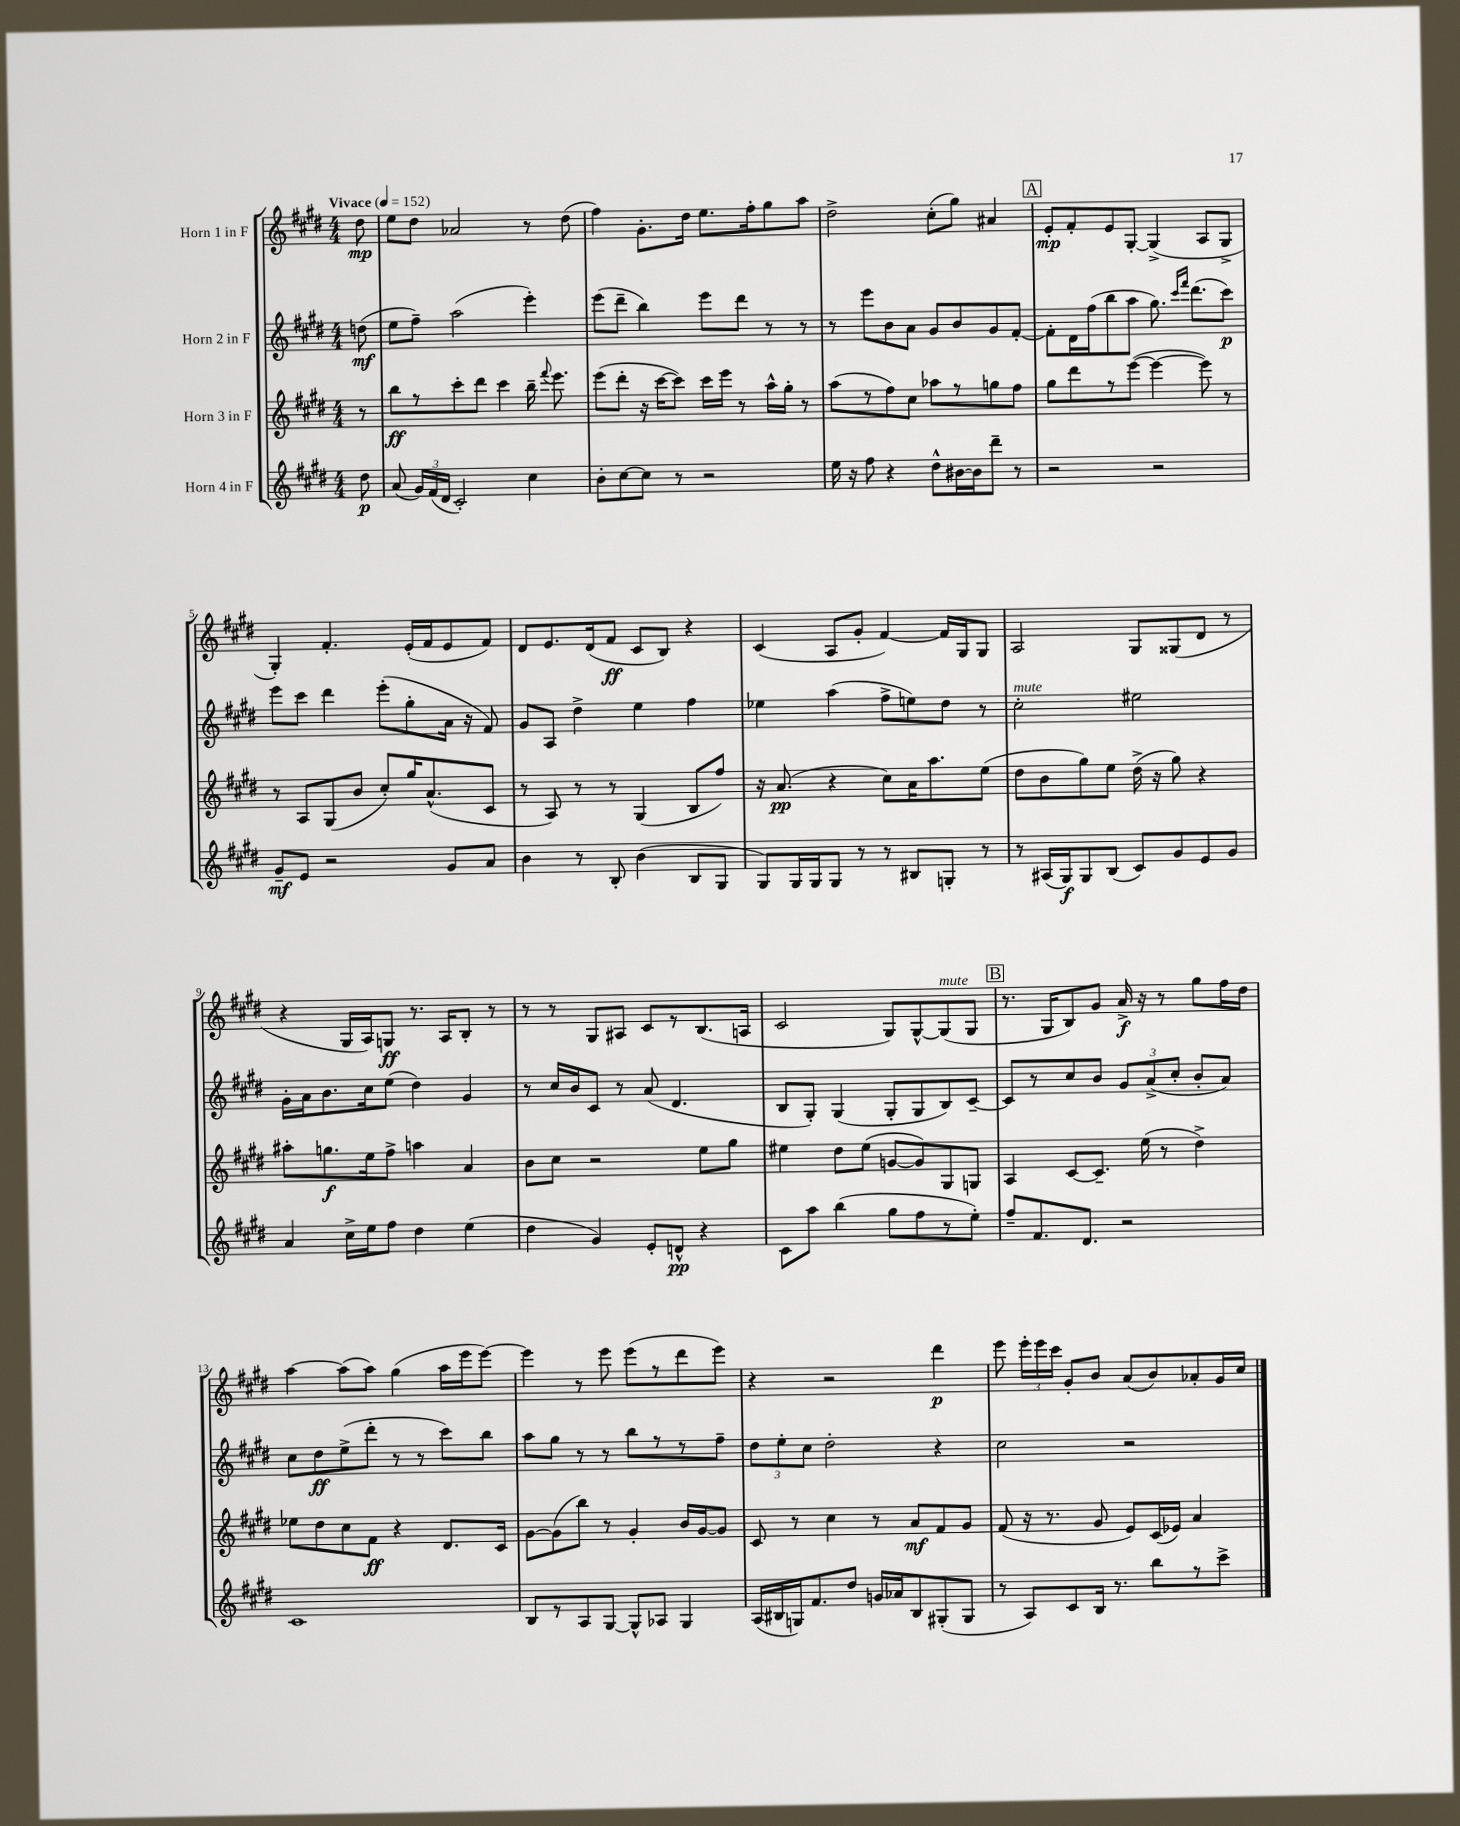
<<
\new StaffGroup <<
\new Staff = "s0" \with { instrumentName = "Horn 1 in F" } {
    \clef treble \key e \major \numericTimeSignature \time 4/4 \partial 8 \tempo "Vivace" 4 = 152
    \autoBeamOff dis''8\mp |
    e''8[ dis''8] aes'2 r8 dis''8( |
    fis''4) gis'8.[-. dis''16] e''8.[ fis''16-. gis''8 a''8] |
    dis''2-> cis''8[-.( gis''8]) ais'4 |
    \mark \markup { \box "A" } e'8[-.\mp fis'8-. e'8 gis8]~-. gis4->( a8[ gis8]-> |
    gis4-.) fis'4.-. e'16[-.( fis'16 e'8 fis'8]) |
    dis'8[ e'8. dis'16( fis'8]\ff cis'8[ b8]) r4 |
    cis'4( a8[ gis'8]-. fis'4~) fis'16[ gis16 gis8] |
    a2 gis8[ gisis8( dis'8] r8 |
    r4 gis16[ a16) g8]\ff r8. a16[ b8]-. r8 |
    r8 r8 gis8[ ais8] cis'8[ r8 b8.( a16] |
    cis'2 gis8[) gis8~-^ gis8^\markup { \italic "mute" }( gis8] |
    \mark \markup { \box "B" } r8. gis16[ b8) gis'8] a'16->\f r16 r8 gis''8[ fis''16 dis''16] |
    a''4~ a''8[( a''8]) gis''4( a''16[ e'''16 e'''8]~) |
    e'''4 r8 e'''8 e'''8[( r8 dis'''8 e'''8]) |
    r4 r2 dis'''4\p |
    e'''8 \tuplet 3/2 { e'''16[-. e'''16 cis'''16] } gis'8[-. b'8] a'8[( b'8) aes'8-. gis'16 cis''16] \bar "|." |
}
\new Staff = "s1" \with { instrumentName = "Horn 2 in F" } {
    \clef treble \key e \major \numericTimeSignature \time 4/4 \partial 8
    \autoBeamOff d''8\mf( |
    e''8[ fis''8]--) a''2( e'''4-.) |
    e'''8[( dis'''8]-- b''4) e'''8[ dis'''8] r8 r8 |
    r8 e'''8[ b'8 a'8] gis'8[ b'8 gis'8 fis'8]~-. |
    \mark \markup { \box "A" } fis'8[-. dis'16 fis''16( b''8 a''8] gis''8.) \grace { cis'''16[ fis'''16] } dis'''8.[( cis'''8]\p) |
    e'''8[ cis'''8] dis'''4 e'''8[-.( gis''8-. a'16] r16 fis'8) |
    gis'8[ a8] dis''4-> e''4 fis''4 |
    ees''4 a''4( fis''8[-> e''8) dis''8] r8 |
    cis''2-.^\markup { \italic "mute" } eis''2 |
    gis'16[-. a'16 b'8. cis''16 e''8]( dis''4) gis'4 |
    r8 cis''16[ b'16 cis'8] r8 a'8( dis'4. |
    b8[ gis8]-.) gis4( gis8[-. gis8 b8) cis'8]~-- |
    \mark \markup { \box "B" } cis'8[ r8 cis''8 b'8] \tuplet 3/2 { gis'8[ a'8->( cis''8]-. } b'8[-. a'8]) |
    cis''8[ dis''8\ff e''8->( dis'''8]-. r8 r8 cis'''8[) b''8] |
    a''8[ gis''8] r8 r8 b''8[ r8 r8 fis''8]-- |
    \tuplet 3/2 { dis''8[ e''8-. cis''8] } dis''2-. r4 |
    cis''2 r2 \bar "|." |
}
\new Staff = "s2" \with { instrumentName = "Horn 3 in F" } {
    \clef treble \key e \major \numericTimeSignature \time 4/4 \partial 8
    \autoBeamOff r8 |
    b''8[\ff r8 cis'''8-. dis'''8] cis'''4 b''16-- \appoggiatura { fis'''8 } e'''8. |
    e'''8[( dis'''8]-. r16 cis'''16[~ cis'''8]) cis'''16[ e'''16] r8 a''16[-^ gis''16]-. r8 |
    a''8[( r8 fis''8) cis''8] aes''8[ r8 g''8 fis''8] |
    \mark \markup { \box "A" } gis''8[ dis'''8 r8 e'''8]~( e'''4~ e'''8) r8 |
    r8 a8[ gis8( b'8] cis''8[-.) gis''16 a'8.-^( cis'8] |
    r8 a8) r8 r8 gis4( b8[ fis''8]) |
    r16 a'8.\pp( r4 cis''8[) a'16 a''8. e''8]( |
    dis''8[ b'8 gis''8) e''8] dis''16->( r16 gis''8) r4 |
    ais''8[-. g''8.\f e''16 fis''8]-> a''4 a'4 |
    b'8[ cis''8] r2 e''8[ gis''8] |
    eis''4 dis''8[ eis''8]( g'8[~ g'8) gis8 g8] |
    \mark \markup { \box "B" } a4 cis'8[~ cis'8.]-- e''16( r8 dis''4->) |
    ees''8[ dis''8 cis''8 fis'8]\ff r4 dis'8.[ cis'16] |
    gis'8[~ gis'8( b''8]) r8 gis'4-. b'16[ gis'16~ gis'8] |
    cis'8 r8 cis''4 r8 a'8[\mf fis'8 gis'8] |
    fis'8( r16 r8. gis'8 e'8[) cis'16( ees'16]) a'4 \bar "|." |
}
\new Staff = "s3" \with { instrumentName = "Horn 4 in F" } {
    \clef treble \key e \major \numericTimeSignature \time 4/4 \partial 8
    \autoBeamOff dis''8\p |
    a'8( \tuplet 3/2 { gis'16[) fis'16( dis'16] } cis'2-.) cis''4 |
    b'8[-. cis''8~ cis''8] r8 r2 |
    e''16 r16 fis''8 r4 dis''8[-^ bis'16~ bis'16 dis'''8]-- r8 |
    \mark \markup { \box "A" } r2 r2 |
    gis'8[--\mf e'8] r2 gis'8[ a'8] |
    b'4 r8 b8-. b'4( b8[ gis8] |
    gis8[) gis16 gis16 gis8] r8 r8 bis8[ g8]-. r8 |
    r8 ais16[( gis16\f) gis8 b8]( cis'8[) gis'8 e'8 gis'8] |
    a'4 cis''16[-> e''16 fis''8] dis''4 e''4( |
    dis''4 gis'4) e'8[-. d'8]-^\pp r4 |
    cis'8[ a''8] b''4( gis''8[ fis''8 r8 e''8]-.) |
    \mark \markup { \box "B" } fis''8[-- fis'8. dis'8.] r2 |
    cis'1 |
    b8[ r8 a8 gis8]~ gis8[-^ aes8] gis4 |
    a16[( bis16 g16) fis'8. dis''8] g'16[ aes'16 bis8 gis8-.( gis8] |
    r8 a8[) cis'8 b16] r8. b''8[ r8 cis'''8]-> \bar "|." |
}
>>
>>
